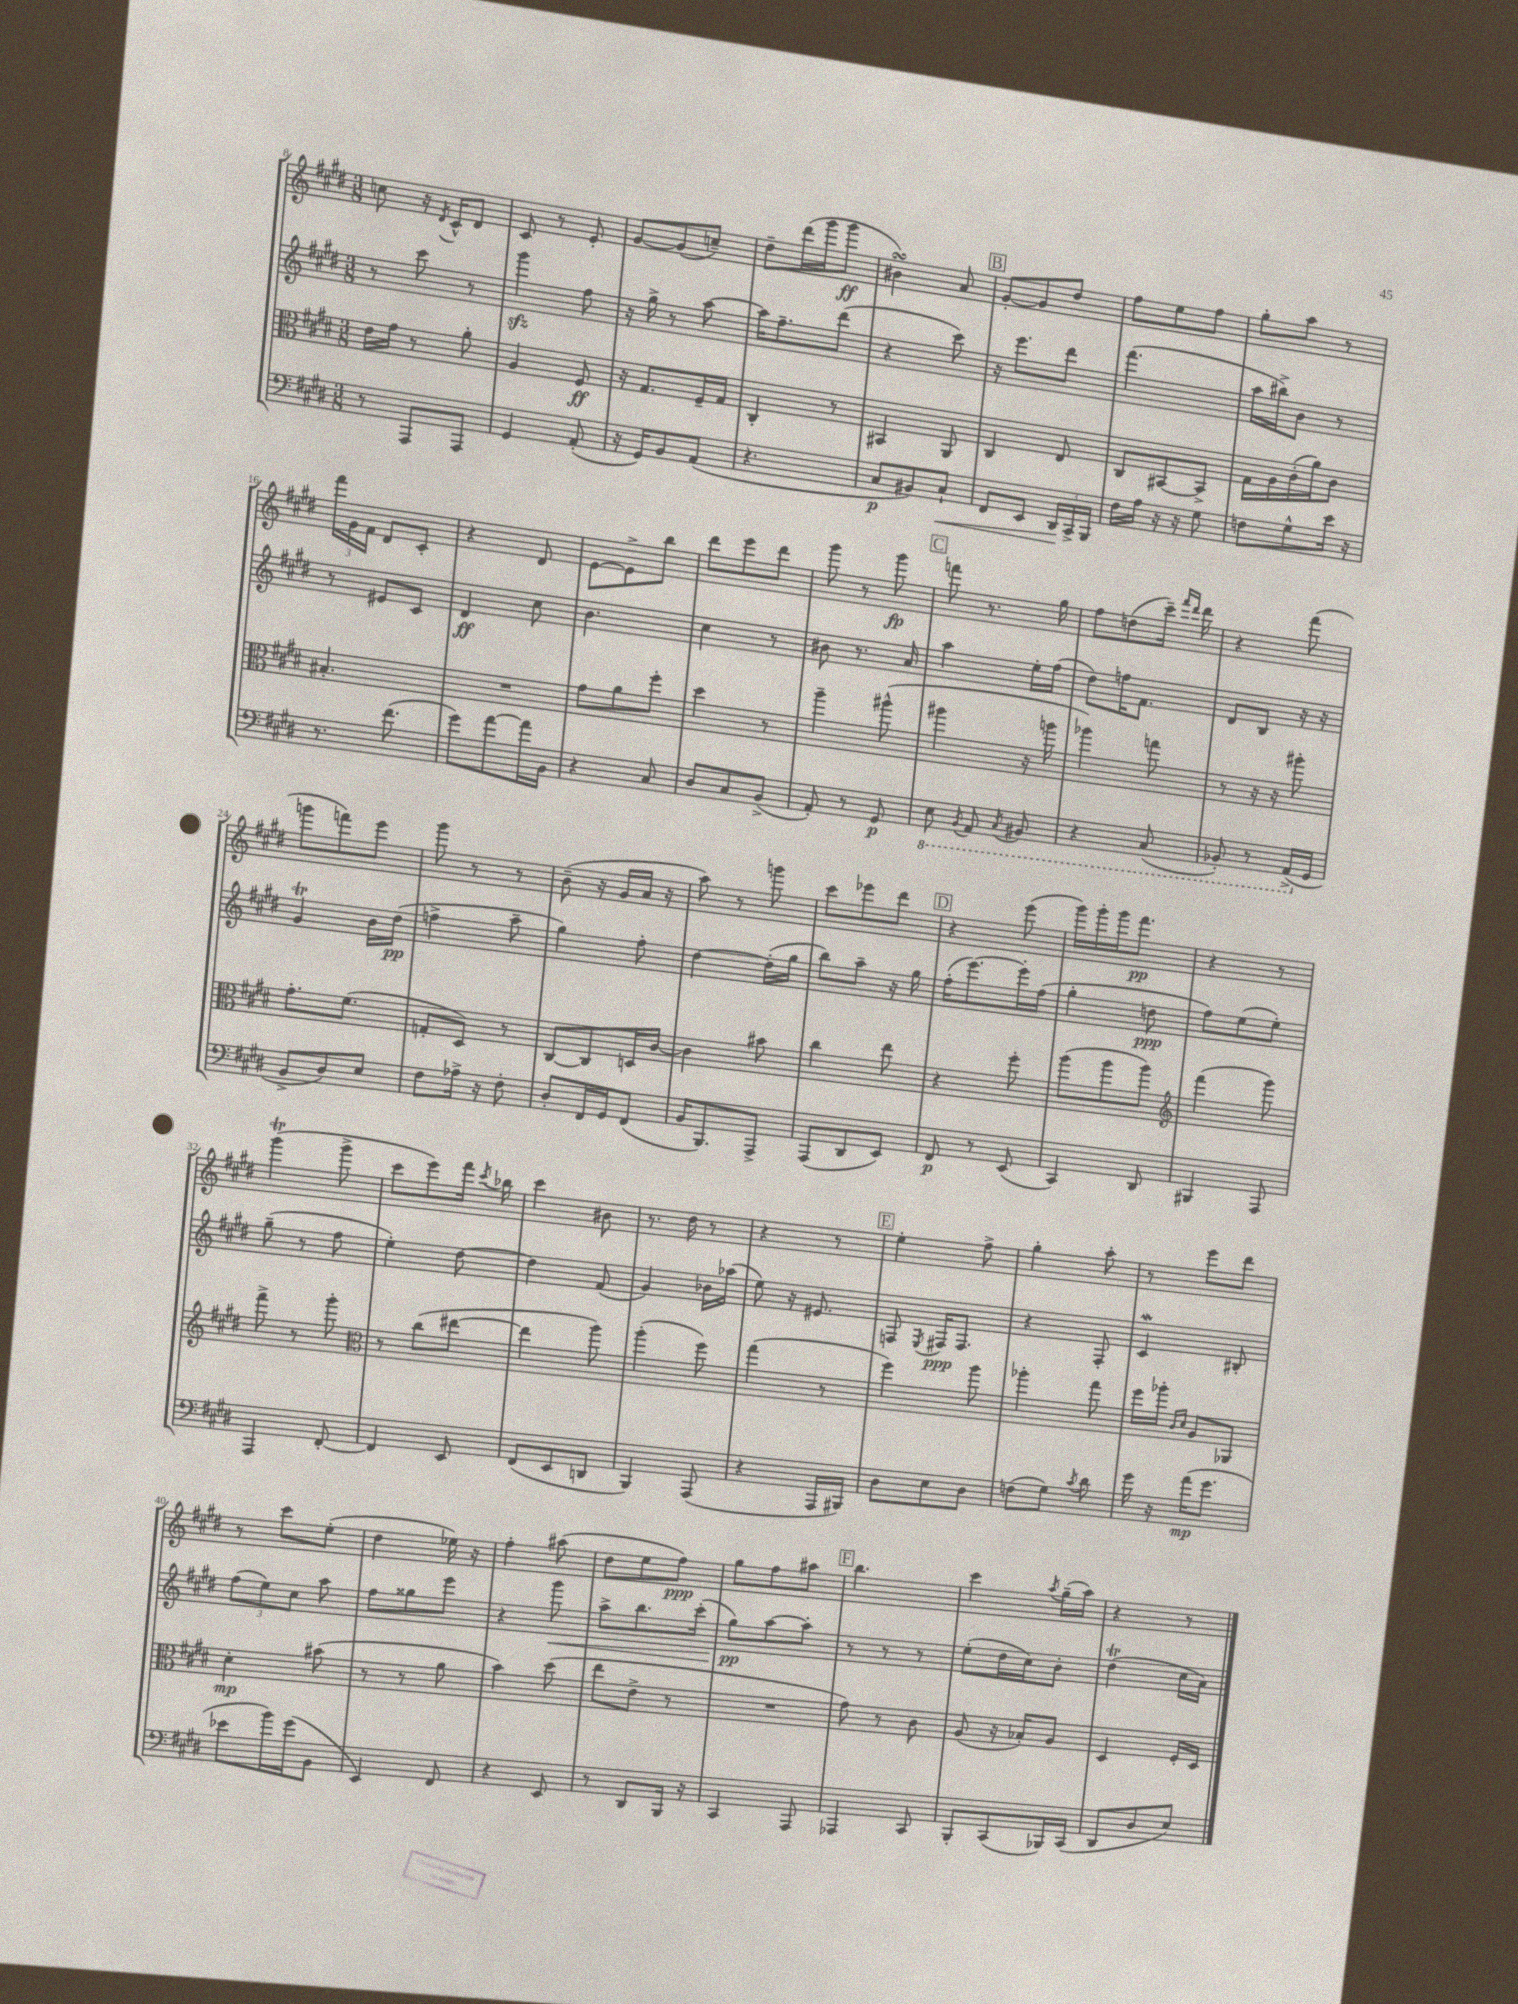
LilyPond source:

<<
\new StaffGroup <<
\new Staff = "s0" {
    \clef treble \key e \major \numericTimeSignature \time 3/8
    \autoBeamOff c''8 r16 \acciaccatura { dis'8 } cis'16[-^ dis'8] |
    cis'8 r8 e'8-. |
    gis'8[~ gis'8( c''8]--) |
    dis''8[-- dis'''16( gis'''16 gis'''8]\ff |
    bis'4\turn) a'8 |
    \mark \markup { \box "B" } gis'8[~-. gis'8 dis''8] |
    fis''8[ e''8 fis''8] |
    gis''8[-. a''8] r8 |
    \tuplet 3/2 { fis'''16[ gis'16 fis'16] } dis'8[ cis'8]-. |
    r4 dis'8 |
    e'8[~ e'8-> b''8] |
    dis'''8[ e'''8 dis'''8] |
    gis'''8 r8 gis'''8\fp |
    \mark \markup { \box "C" } f'''8 r8. gis''16 |
    fis''8[ d''8( cis'''16]--) \grace { fis'''16[ dis'''16] } dis'''16 |
    r4 fis'''8( |
    g'''8[ f'''8) e'''8] |
    gis'''8 r8 r8 |
    b'8--( r16 gis'16[ a'16] r16 |
    a''8) r8 g'''8 |
    cis'''8[ ees'''8 dis'''8] |
    \mark \markup { \box "D" } r4 e'''8( |
    gis'''16[) gis'''16-. gis'''16 fis'''8.]\pp |
    r4 r8 |
    gis'''4\trill( gis'''8-> |
    cis'''8[ e'''8) fis'''16] \acciaccatura { cis'''8 } bes''16 |
    cis'''4 bis'8 |
    r8. dis''16 r8 |
    r4 r8 |
    \mark \markup { \box "E" } e''4-. fis''8-> |
    gis''4-. a''8-. |
    r8 e'''8[ dis'''8] |
    r8 cis'''8[ e''8]-.( |
    dis''4 ees''16) r16 |
    fis''4-. ais''8( |
    dis''8[ e''8 fis''8]\ppp) |
    gis''8[ fis''8 ais''8] |
    \mark \markup { \box "F" } b''4. |
    cis'''4 \acciaccatura { a''8 } gis''16[--( a''16]) |
    r4 r8 \bar "|." |
}
\new Staff = "s1" {
    \clef treble \key e \major \numericTimeSignature \time 3/8
    \autoBeamOff r8 cis'''8 r8 |
    gis'''4\sfz fis''8 |
    r16 gis''16-> r8 a''8~ |
    a''16[ fis''8.-- dis'''8]( |
    r4 cis'''8) |
    \mark \markup { \box "B" } r16 e'''8.[ dis'''8] |
    fis'''4.( |
    a''16[ bis''16->) b'8] r8 |
    r8 eis'8[ cis'8] |
    dis'4\ff cis''8 |
    b'4. |
    cis''4 r8 |
    bis'8 r8. a'16 |
    \mark \markup { \box "C" } a''4 e''16[-. fis''16]( |
    dis''8[) f''16 fis'8.] |
    dis'8[ b8] r16 r16 |
    gis'4\trill b'16[ dis''16]\pp( |
    f''4-> a''8-- |
    gis''4) fis''8-. |
    dis''4~ dis''16[-.( gis''16] |
    b''8[) a''8]-- r16 gis''16 |
    \mark \markup { \box "D" } fis''16[-.( e'''8.~) e'''16-. fis''16]( |
    gis''4-. d''8\ppp |
    fis''8[) e''8( e''8]-.) |
    gis''8--( r8 fis''8 |
    e''4-.) dis''8~ |
    dis''4 fis'8( |
    gis'4) bes'16[ aes''16]( |
    e''8) r16 eis'8. |
    \mark \markup { \box "E" } f8 \acciaccatura { e8 } fis16[\ppp fis8.] |
    r4 fis8-. |
    cis'4\mordent bis8-. |
    \tuplet 3/2 { fis''8[( e''8) cis''8] } a''8 |
    fis''8[ gisis''8 e'''8] |
    r4 gis'''8\< |
    a''8[-> b''8. cis'''16]-.( |
    gis''8[\pp\!) a''8~ a''8]-. |
    \mark \markup { \box "F" } r8 r8 r8 |
    e''8[-.( dis''16 cis''16) b'8]-. |
    dis''4\trill( cis''16[ a'16]) \bar "|." |
}
\new Staff = "s2" {
    \clef alto \key e \major \numericTimeSignature \time 3/8
    \autoBeamOff e'16[ gis'16] r8 a'8-. |
    a4 fis8\ff |
    r16 gis8.[ fis16-- gis16] |
    cis4-. r8 |
    bis,4 a,8 |
    \mark \markup { \box "B" } cis4 e8 |
    cis8[ bis,8~ bis,8]-> |
    gis16[ a16 cis'16-.( a'16) cis'8] |
    bis4.-. |
    R4. |
    gis'8[ a'8 fis''8]-. |
    dis''4 r8 |
    a''4-- ais''8-^( |
    \mark \markup { \box "C" } ais''4 r16 a''16 |
    aes''4) g''8 |
    r8 r16 r16 ais''8-. |
    gis'8.[-. fis'8.]( |
    g8[-. dis8]) r8 |
    cis8[~ cis8 d16 cis'16]~ |
    cis'4 bis'8 |
    cis''4 e''8 |
    \mark \markup { \box "D" } r4 fis''8-. |
    a''8[( a''8 a''8]) |
    \clef treble fis'''4( gis'''8) |
    fis'''8-> r8 gis'''8-. |
    \clef alto r8 cis''8[( eis''8]~ |
    eis''4 a''8) |
    a''4-.( fis''8) |
    gis''4( r8 |
    \mark \markup { \box "E" } fis''4) a''8 |
    aes''4-. gis''8 |
    fis''16[ aes''16]-. \grace { cis'16[ dis'16] } a8[ aes,8] |
    dis'4-.\mp bis'8( |
    r8 r8 a'8 |
    b'4) dis''8( |
    e''8[ e'8]-> r8 |
    R4. |
    \mark \markup { \box "F" } gis'8) r8 cis'8 |
    a8( r16 bes16[-.) a8] |
    dis4 fis16[-. dis16] \bar "|." |
}
\new Staff = "s3" {
    \clef bass \key e \major \numericTimeSignature \time 3/8
    \autoBeamOff r8 a,,8[ a,,8] |
    gis,4 a,8-.( |
    r16 gis,16[) b,8 a,8]( |
    r4. |
    cis8[\p bis,8) cis8]-!\< |
    \mark \markup { \box "B" } fis,8[ e,8] \tuplet 3/2 { dis,16[\! cis,16-> b,,16] } |
    fis16[ a16] r16 r16 gis8 |
    f8[ gis8-^ e'16] r16 |
    r8. fis'8.( |
    gis'8[) a'8~ a'16 b,16] |
    r4 cis8 |
    dis8[ cis8 b,8]->( |
    a,8-.) r8 gis,8\p |
    \mark \markup { \box "C" } \ottava #-1 e,8 \acciaccatura { b,,8 } a,,8 \acciaccatura { cis,8 } bis,,8 |
    r4 cis,8( |
    bes,,8-.) r8 a,,16[->( \ottava #0 gis,16] |
    b,8[-> dis8) e8] |
    fis8[ aes16]-> r16 fis8-. |
    dis8[-. fis,16 gis,16 fis,8]( |
    b,16[ b,,8.) a,,8]-> |
    a,,8[( dis,8 e,8]) |
    \mark \markup { \box "D" } fis,8\p r8 e,8( |
    cis,4) dis,8 |
    bis,,4 a,,8 |
    a,,4 fis,8~-. |
    fis,4 e,8 |
    fis,8[( e,8 d,8] |
    b,,4) a,,8( |
    r4 a,,16[ bis,,16]) |
    \mark \markup { \box "E" } dis8[ e8 dis8] |
    f8[( gis8]) \acciaccatura { cis'8 } dis'8 |
    gis'16 r16 a'16[\mp( gis'8.] |
    ees'8[ b'16) gis'16( b,8] |
    e,4) fis,8 |
    r4 e,8 |
    r8 dis,8[ b,,16] r16 |
    cis,4 a,,8 |
    \mark \markup { \box "F" } aes,,4 cis,8 |
    b,,8[-. cis,8( bes,,16) cis,16]( |
    dis,8[ dis8 e8]) \bar "|." |
}
>>
>>
\layout { \context { \Score currentBarNumber = #8 } }
